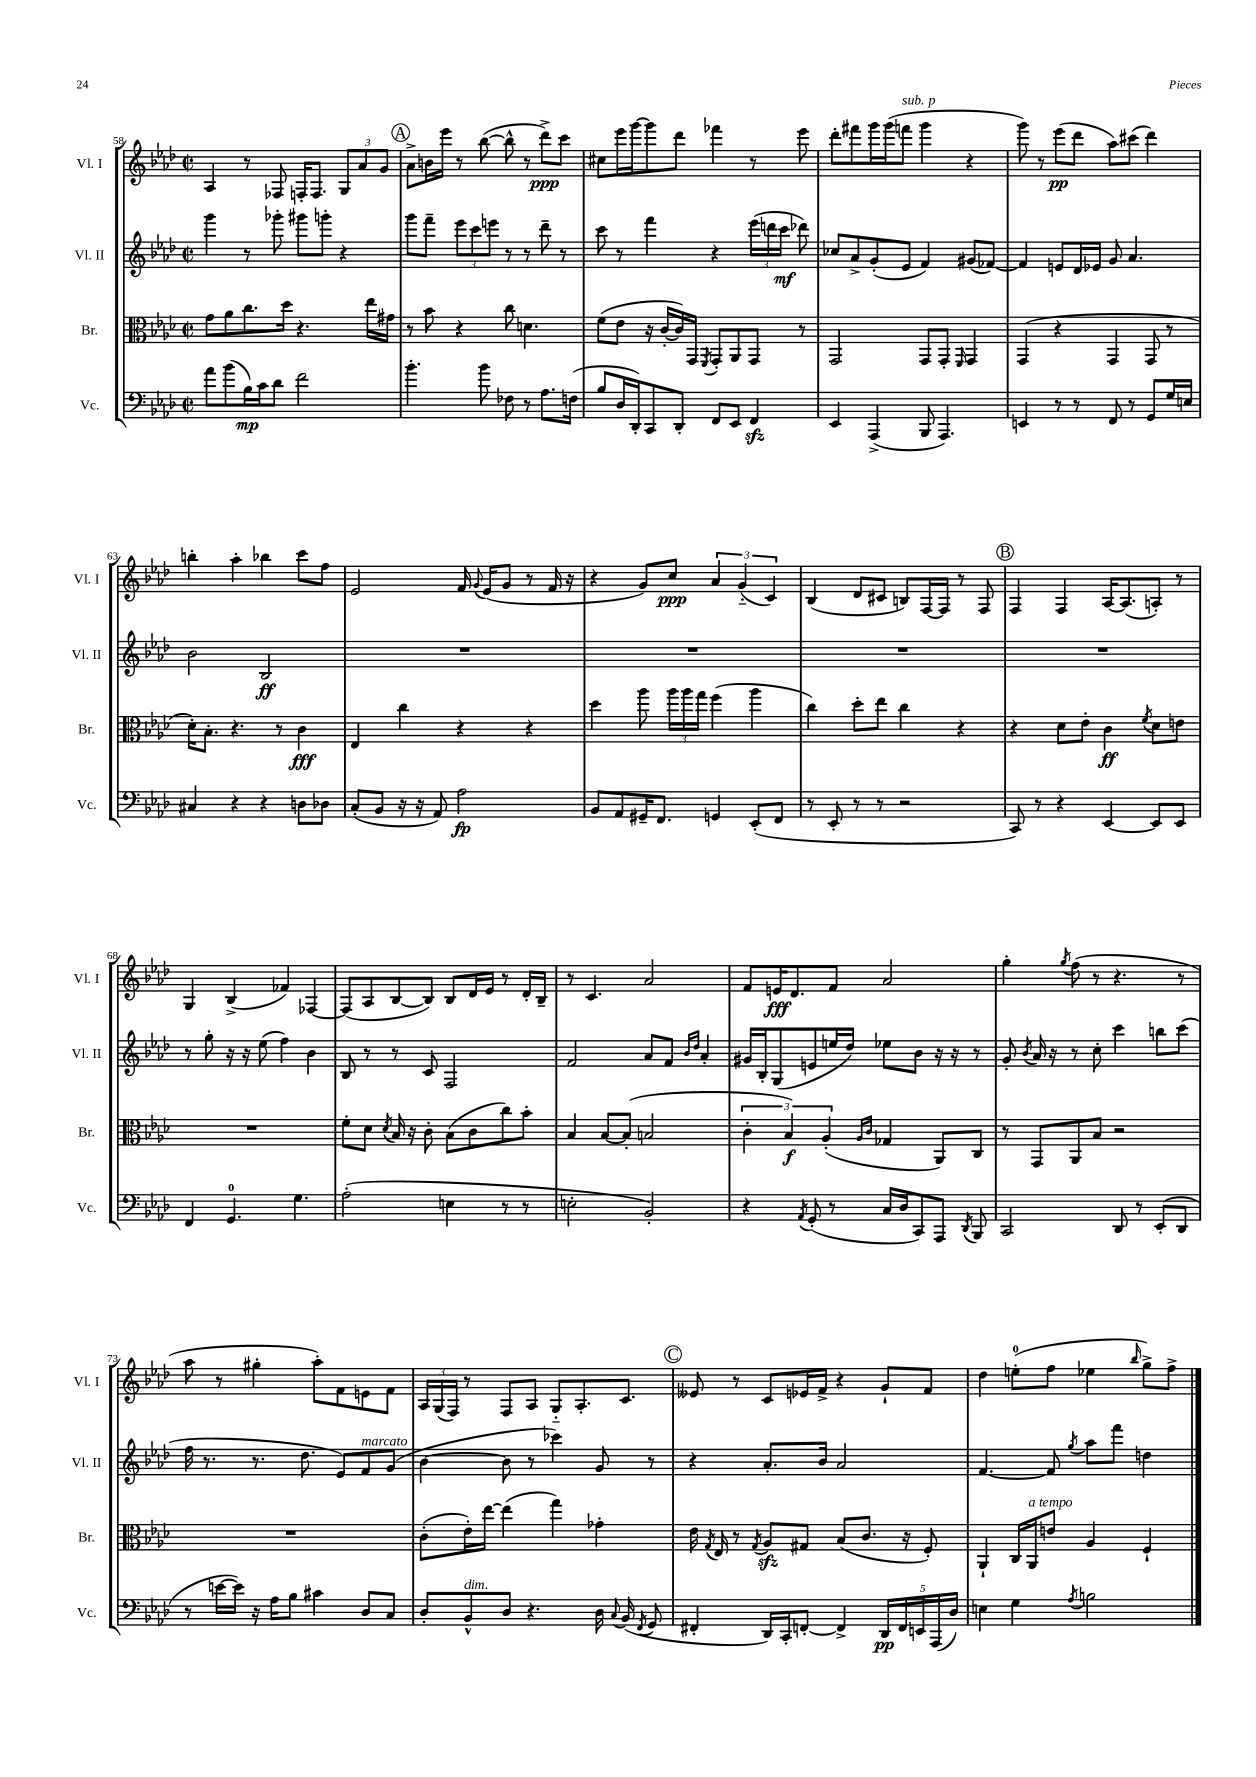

**kern	**kern	**kern	**kern
*staff4	*staff3	*staff2	*staff1
*clefF4	*clefC3	*clefG2	*clefG2
*k[b-e-a-d-]	*k[b-e-a-d-]	*k[b-e-a-d-]	*k[b-e-a-d-]
*M2/2	*M2/2	*M2/2	*M2/2
*met(c|)	*met(c|)	*met(c|)	*met(c|)
8a-	8g	4ggg	4A-
(8b-	8a-	.	.
16B-)	8.cc	8r	8r
16c	.	.	.
8d-	.	8ggg-'	8F-
.	16dd-	.	.
2f	4.r	8ggg#	16F'
.	.	.	8.F
.	.	8ggg'	.
.	.	4r	12G
.	.	.	12a-
.	16ee-	.	.
.	.	.	12g
.	16g#	.	.
=	=	=	=
4.b-'	8r	8ggg	8a-^
.	8b-	8fff~	16b
.	.	.	16eee-
.	4r	12eee-	8r
.	.	12ccc	.
8b-	.	.	([8bb-
.	.	12eee	.
8F-	8cc	8r	8bb-^^]
8r	4.d	8r	8r
8.A-	.	8ddd-~	8ddd-^)
.	.	8r	8ccc
(16F	.	.	.
=	=	=	=
8B-	(8f	8ccc	8cc#
16D-	8e-	8r	16eee-
16DD-')	.	.	[16ggg
8CC	16r	4fff	8ggg]
.	[16c'	.	.
8DD-'	16c])	.	8ddd-
.	16GG	.	.
.	8qFF	.	.
8FF	8GG'	4r	4fff-
8EE-	8AA-	.	.
4FF	8GG	(24eee-	8r
.	.	24ddd	.
.	.	24ccc	.
.	8r	8ddd-)	8eee-
=	=	=	=
4EE-	2GG	8cc-	8ddd-'
.	.	8a-^	8fff#
(4AAA-^	.	(8g'	16ggg
.	.	.	(16ggg
.	.	8e-	8fff
8BBB-	8GG	4f)	4ggg
4.AAA-)	8GG'	.	.
.	16qqFF	.	.
.	4GG	(8g#	4r
.	.	[8f-)	.
=	=	=	=
4EE	(4GG	4f-]	8ggg)
.	.	.	8r
8r	4r	8e	(8eee-
8r	.	16d-	8ddd-
.	.	16e-	.
8FF	4GG	8g	8aa-)
8r	.	4.a-	(8ccc#
8GG	8GG	.	4ddd-)
16G	8r	.	.
16E	.	.	.
=	=	=	=
4C#	16d-')	2b-	4bb'
.	8.B-'	.	.
4r	4.r	.	4aa-'
4r	.	2B-	4bb-
.	8r	.	.
8D	4c	.	8ccc
8D-	.	.	8ff
=	=	=	=
(8C'	4E-	1r	2e-
8BB-	.	.	.
16r	4cc	.	.
16r	.	.	.
8AA-)	.	.	.
2A-	4r	.	16f
.	.	.	8qqg
.	.	.	(16e-
.	.	.	8g
.	4r	.	8r
.	.	.	16f
.	.	.	16r
=	=	=	=
8BB-	4dd-	1r	4r
8AA-	.	.	.
16GG#~	8aa-	.	8g)
8.FF	.	.	.
.	24aa-	.	8cc
.	24aa-	.	.
.	24gg	.	.
4GG	(4ff	.	6a-
.	.	.	(6g'~
(8EE-'	4aa-	.	.
.	.	.	6c)
8FF	.	.	.
=	=	=	=
8r	4cc)	1r	(4B-
8EE-'	.	.	.
8r	8dd-'	.	8d-
8r	8ee-	.	8c#
2r	4cc	.	8B)
.	.	.	[16F
.	.	.	16F]
.	4r	.	8r
.	.	.	8F
=	=	=	=
8CC)	4r	1r	4F
8r	.	.	.
4r	8d-	.	4F
.	8e-'	.	.
[4EE-	4c	.	[16A-
.	.	.	(8.A-]
.	8qf	.	.
8EE-]	8d-	.	8A')
8EE-	8e	.	8r
=	=	=	=
4FF	1r	8r	4G
.	.	8gg'	.
4.GG	.	16r	(4B-^
.	.	16r	.
.	.	(8ee-	.
.	.	4ff)	4f-)
4.G	.	.	.
.	.	4b-	[4F-
=	=	=	=
(2A-'	8f'	8B-	(8F-]
.	8d-	8r	8A-
.	8qd-	.	.
.	16B-	8r	[8B-
.	16r	.	.
.	8c'	8c	8B-])
4E	(8B-	2F	8B-
.	8c	.	16d-
.	.	.	16e-
8r	8cc)	.	8r
8r	8b-'	.	16d-'
.	.	.	16B-~
=	=	=	=
2E'	4B-	2f	8r
.	.	.	4.c
.	[8B-	.	.
.	(8B-']	.	.
2BB-')	2B	8a-	2a-
.	.	8f	.
.	.	16qqb-	.
.	.	16qqdd-	.
.	.	4a-'	.
=	=	=	=
4r	6c'	16g#	8f
.	.	16B-'	.
.	.	(8G	16e
.	6B-)	.	.
.	.	.	8.d-
8qAA-	.	.	.
(8GG'	.	8e	.
.	(6A-'	.	.
8r	.	16ee	8f
.	.	16dd-)	.
.	16qqA-	.	.
.	16qqc	.	.
16C	4G-	8ee-	2a-
16D-	.	.	.
8CC)	.	8b-	.
8AAA-	8AA-)	16r	.
.	.	16r	.
8qDD-	.	.	.
8BBB-	8C	8r	.
=	=	=	=
2CC	8r	8g'	4gg'
.	.	8qb-	.
.	8GG	16a-	.
.	.	16r	.
.	.	.	8qgg
.	8AA-	8r	(8ff
.	8B-	8cc'	8r
8DD-	2r	4ccc	4.r
8r	.	.	.
(8EE-'	.	8bb	.
8DD-	.	(8ccc	8r
=	=	=	=
8r	1r	16ff	8aa-
.	.	8.r	.
[16e	.	.	8r
16e])	.	.	.
16r	.	8.r	4gg#'
16A-	.	.	.
8B-	.	.	.
.	.	8.dd-	.
4c#	.	.	8aa-')
.	.	8e-)	8f
8D-	.	8f	8e
8C	.	(8g	8f
=	=	=	=
8D-'	(8c'	[4b-	24A-
.	.	.	(24G
.	.	.	24F)
8BB-^^	16e-')	.	8r
.	[16ee-	.	.
8D-	(4ee-]	8b-]	8F
4.r	.	8r	8A-
.	4gg)	4ccc-)	8G'~
.	.	.	8.A-'
16D-	4g-'	8g	.
8qqC	.	.	.
(16BB-	.	.	8.c
8qFF	.	.	.
8GG	.	8r	.
=	=	=	=
4FF#'	16e-	4r	8e--
.	8qG	.	.
.	16E-	.	.
.	8r	.	8r
.	8qG	.	.
16DD-)	8A-	8.a-'	8c
16CC'	.	.	.
[8FF'	8G#	.	16e-
.	.	16b-	16f^
4FF^]	(8B-	2a-	4r
.	8.c	.	.
20DD-	.	.	8g`
20FF	.	.	.
.	16r	.	.
20EE	.	.	.
.	8F')	.	8f
(20AAA-	.	.	.
20D-)	.	.	.
=	=	=	=
4E	4AA-`	[4.f	4dd-
4G	16C	.	(8ee'
.	16AA-	.	.
.	8e	8f]	8ff
8qA-	.	8qgg	.
2B	4A-	8aa-	4ee-
.	.	8fff	.
.	.	.	16qqbb-
.	4F`	4dd	8gg^)
.	.	.	8ff^
==	==	==	==
*-	*-	*-	*-
